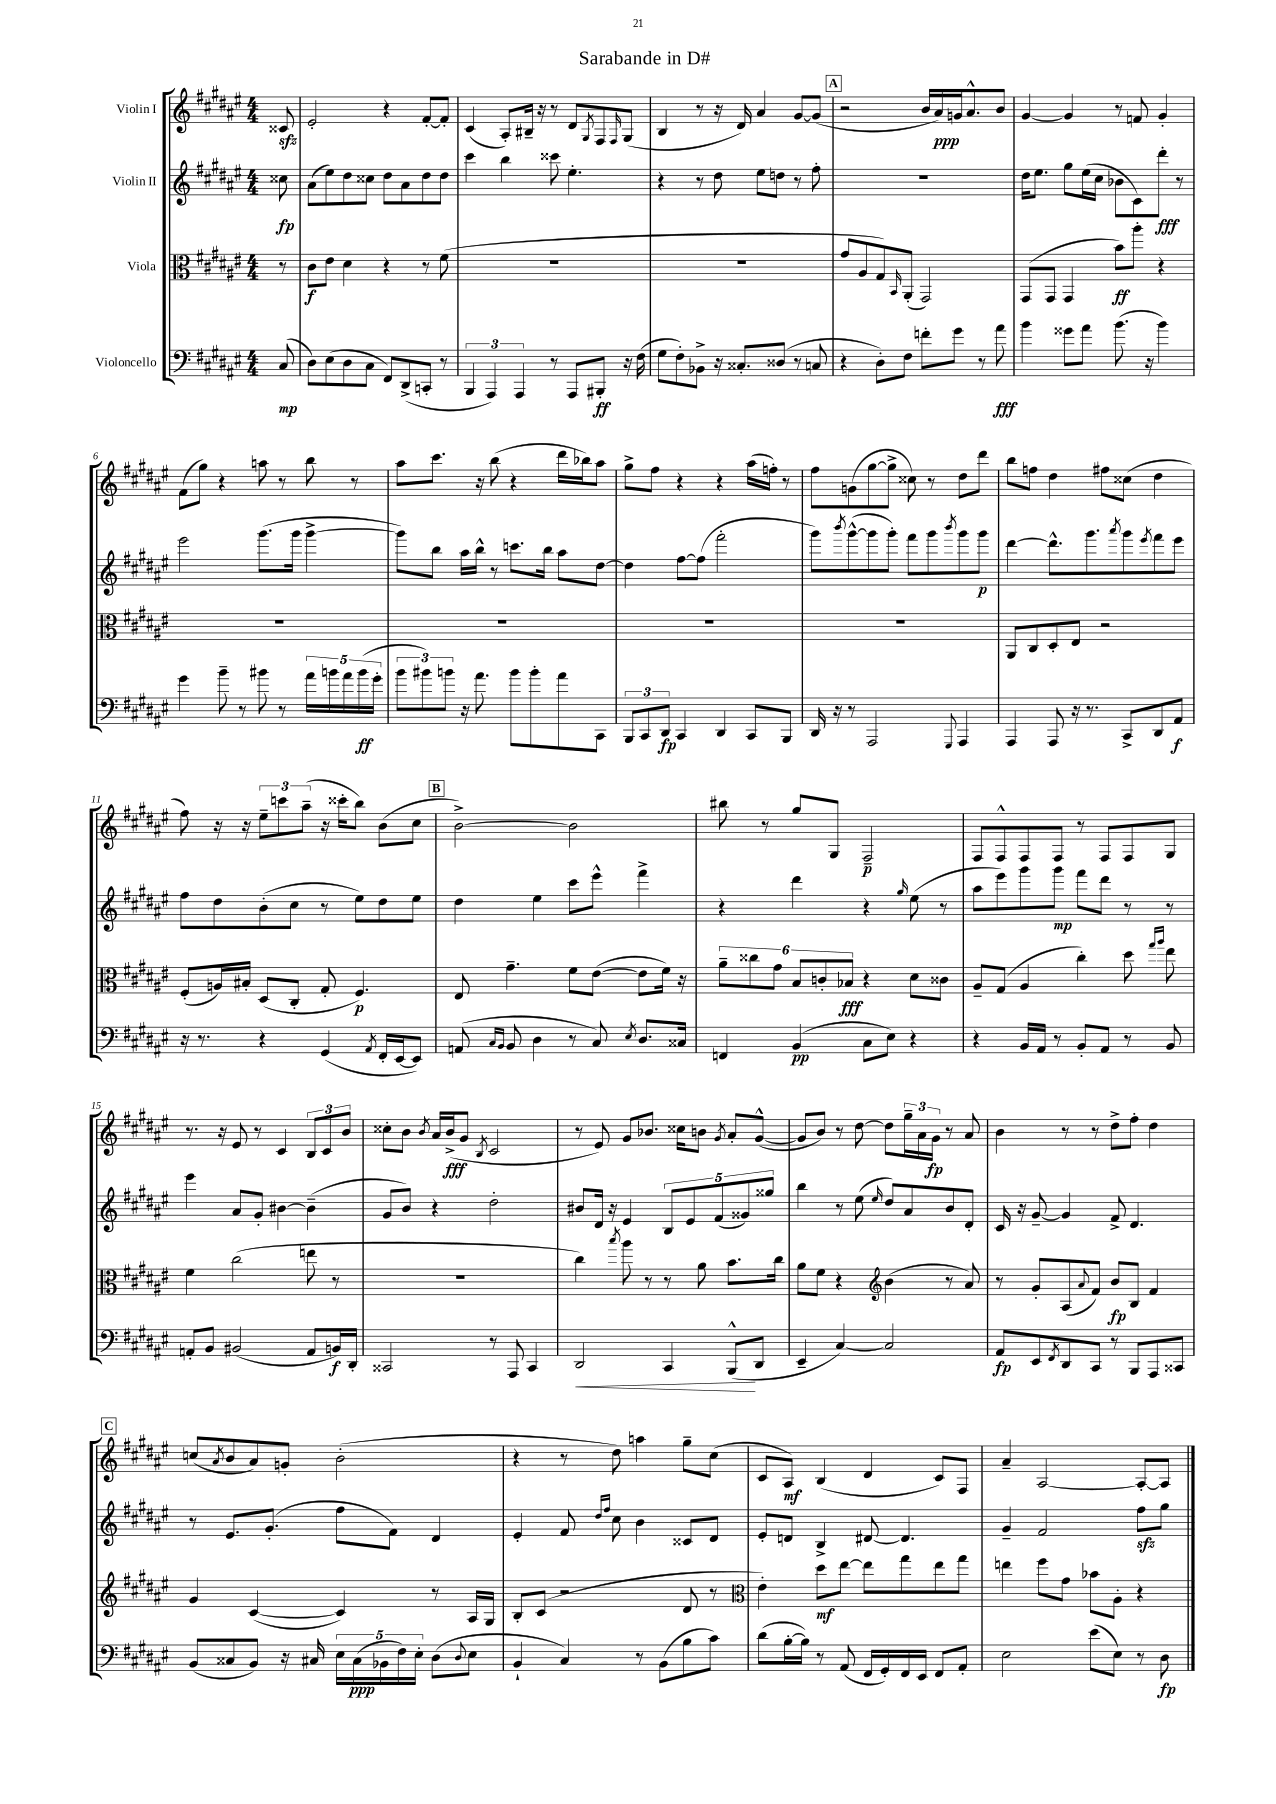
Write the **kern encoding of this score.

**kern	**kern	**kern	**kern
*staff4	*staff3	*staff2	*staff1
*clefF4	*clefC3	*clefG2	*clefG2
*k[f#c#g#d#a#e#]	*k[f#c#g#d#a#e#]	*k[f#c#g#d#a#e#]	*k[f#c#g#d#a#e#]
*M4/4	*M4/4	*M4/4	*M4/4
(8C#	8r	8cc##	8c##
=	=	=	=
8D#)	8c#	(8a#	2e#'
(8E#	8e#	8ee#)	.
8D#	4d#	8dd#	.
8C#	.	8cc##	.
8FF#)	4r	8dd#	4r
(8DD#^	.	8a#	.
8CC'	8r	8dd#	[8f#'
8r	(8f#	8dd#	8f#']
=	=	=	=
6BBB	1r	4ccc#	(4c#
6AAA#)	.	.	.
.	.	4bb	8A#')
6AAA#	.	.	.
.	.	.	16B#~
.	.	.	16r
8r	.	8ccc##	8r
8AAA#	.	4.ee#'	8d#
.	.	.	8qG#
8BBB#'	.	.	8F#
.	.	.	16qqF#
16r	.	.	(8G#
(16F#	.	.	.
=	=	=	=
8G#	1r	4r	4B
8F#')	.	.	.
8BB-^	.	8r	8r
16r	.	8dd#	16r
8.C##'	.	.	16d#)
.	.	8ee#	4a#
(8D##	.	8dd	.
8r	.	8r	[8g#
8C	.	8ff#'	(8g#]
=	=	=	=
4r	8g#	1r	2r
.	8A#	.	.
8D#')	8G#)	.	.
.	16qqBB	.	.
8F#	(8AA#'	.	.
8f'	2GG#)	.	16b
.	.	.	16a#)
8g#	.	.	16g
.	.	.	8.a#^^
8r	.	.	.
8a#	.	.	8b
=	=	=	=
4b	(8GG#	16dd#	[4g#
.	.	8.ee#	.
.	8GG#	.	.
8g##	4GG#	8gg#	4g#]
8a#	.	(16ee#	.
.	.	16cc#	.
(8.b	8b)	8b-	8r
.	8aa#'	8c#)	8f
16r	.	.	.
4b)	4r	8ddd#'	4g#'
.	.	8r	.
=	=	=	=
4g#	1r	2eee#	(8f#
.	.	.	8gg#)
8b~	.	.	4r
8r	.	.	.
8b#	.	(8.ggg#	8aa
8r	.	.	8r
.	.	16ggg#	.
20a#	.	[4ggg#^	8bb
20b	.	.	.
20a#	.	.	.
.	.	.	8r
(20b	.	.	.
20g#'	.	.	.
=	=	=	=
12b	1r	8ggg#])	8aa#
12b#)	.	.	.
.	.	8bb	8.ccc#
12b	.	.	.
16r	.	16aa#	.
8.a#	.	16bb^^	16r
.	.	8r	(8bb
8b	.	8.ccc	4r
8b'	.	.	.
.	.	16bb	.
8a#	.	8aa#	16ddd#
.	.	.	16bb-)
8CC#	.	[8dd#	8aa#
=	=	=	=
12BBB	1r	4dd#]	8gg#^
12CC#	.	.	.
.	.	.	8ff#
12DD#	.	.	.
4CC#	.	[8ff#	4r
.	.	(8ff#]	.
4DD#	.	2fff#'	4r
8CC#	.	.	(16aa#
.	.	.	16ff')
8BBB	.	.	8r
=	=	=	=
16DD#	1r	8ggg#)	8ff#
16r	.	.	.
.	.	8qbbb	.
8r	.	([8ggg#^^	(8g
2AAA#	.	8ggg#]	[8gg#
.	.	8ggg#')	8gg#^]
.	.	8fff#	8cc##)
.	.	8ggg#	8r
8qqGGG#	.	8qbbb	.
4AAA#	.	8ggg#	8dd#
.	.	8ggg#	8ddd#
=	=	=	=
4AAA#	8AA#	[4ddd#	8bb
.	8C#	.	8ff
8AAA#	8D#'	8.ddd#^^]	4dd#
16r	8E#	.	.
8.r	.	8.ggg#	.
.	2r	.	8ff#
.	.	8qaaa#	.
8CC#^	.	8ggg#	(8cc##
.	.	8qeee#	.
8DD#	.	8fff#	4dd#
8AA#	.	8eee#	.
=	=	=	=
16r	(8F#'	8ff#	8ff#)
8.r	.	.	.
.	16A)	8dd#	16r
.	16B#'	.	16r
4r	(8D#	(8b'	12ee#~
.	.	.	12ccc
.	8C#'	8cc#	.
.	.	.	(12aa#~
(4GG#	8G#'	8r	16r
.	.	.	16ccc##'
.	4.F#)	8ee#)	8bb)
8qAA#	.	.	.
16FF#'	.	8dd#	(8b
[16EE#	.	.	.
8EE#])	.	8ee#	8cc#
=	=	=	=
(8AA	8E#	4dd#	[2b^)
16qqC#	.	.	.
16qqBB	.	.	.
8BB	4.g#~	.	.
4D#	.	4ee#	.
8r	8f#	8ccc#	2b]
8C#)	([8e#	8eee#^^	.
8qE#	.	.	.
8.D#	8e#]	4fff#^	.
.	16f#)	.	.
16C##	16r	.	.
=	=	=	=
4FF	12a#~	4r	8bb#
.	12cc##	.	.
.	.	.	8r
.	12g#	.	.
(4BB	12B	4ddd#	8gg#
.	12c'	.	.
.	.	.	8G#
.	12B-	.	.
8C#	4r	4r	2F#~
8E#)	.	.	.
.	.	16qqgg#	.
4r	8d#	(8ee#	.
.	8c##	8r	.
=	=	=	=
4r	8A#~	8aa#	8F#
.	(8G#	8eee#)	8F#^^
16BB	4A#	8ggg#	8F#
16AA#	.	.	.
8r	.	8ggg#	8F#
8BB'	4cc#')	8fff#	8r
8AA#	.	8ddd#	8F#
8r	8dd#	8r	8F#
.	16qqgg#	.	.
.	16qqaa#	.	.
8BB	8ee#	8r	8G#
=	=	=	=
8AA'	4f#	4eee#	8.r
8BB	.	.	.
.	.	.	16r
(2BB#	(2cc#	8a#	8e#
.	.	8g#'	8r
.	.	[4b#	4c#
8AA	8ee	(4b#~]	12B
.	.	.	12c#
16BB)	8r	.	.
.	.	.	12b
16DD#'	.	.	.
=	=	=	=
2CC##	1r	8g#	8cc##'
.	.	8b)	8b
.	.	.	8qb
.	.	4r	16a#
.	.	.	(16b^
.	.	.	8g#
.	.	.	8qB
8r	.	2dd#'	2c#
8AAA#	.	.	.
4CC##	.	.	.
=	=	=	=
2DD#	4cc#)	8b#	8r
.	.	16d#	8e#)
.	.	16r	.
.	8qbb	.	.
.	8aa#	4e#	8g#
.	8r	.	8.b-
4CC#	8r	10B	.
.	.	.	16cc##
.	.	10e#	.
.	8a#	.	8b
.	.	(10f#	.
.	.	.	8qg#
(8BBB^^	8.b	.	8a#'
.	.	10g##)	.
8DD#	.	.	([8g#^^
.	.	10gg##	.
.	16cc#	.	.
=	=	=	=
4EE#~	8a#	4bb	8g#]
.	8f#	.	8b)
[4C#)	4r	8r	8r
.	.	(8ee#	[8dd#
*	*clefG2	*	*
.	.	16qqee#	.
2C#]	(4b	8dd#)	8dd#]
.	.	8a#	24gg#~
.	.	.	24a#
.	.	.	24g#
.	8r	8b	8r
.	8a#)	8d#'	8a#
=	=	=	=
8AA#	8r	16c#	4b
.	.	16r	.
8EE#	8g#'	[8g#~	.
8qFF#	.	.	.
8DD#	(8A#	4g#]	8r
.	8qqa#	.	.
8CC#	8f#)	.	8r
8r	8b	8f#^	8dd#^
8BBB	8B	4.d#	8ff#'
8AAA#	4f#	.	4dd#
8CC##	.	.	.
=	=	=	=
(8BB	4g#	8r	(8cc
.	.	.	8qa#
8C##	.	8.e#	8b
8BB)	([4c#	.	8a#)
.	.	(8.g#'	.
16r	.	.	8g'
16C#	.	.	.
20E#	4c#])	8ff#	(2b'
(20C#	.	.	.
20BB-	.	.	.
.	.	8f#)	.
20F#)	.	.	.
20E#'	.	.	.
(8D#	8r	4d#	.
8qqD#	.	.	.
8E#	16A#	.	.
.	16G#	.	.
=	=	=	=
4BB`	8B'	4e#'	4r
.	(8c#	.	.
4C#)	2r	8f#	8r
.	.	16qqdd#	.
.	.	16qqff#	.
.	.	8cc#	8dd#)
8r	.	4b	4aa
(8BB	.	.	.
8B	8d#	8c##	8gg#~
8c#)	8r	8d#	(8cc#
=	=	=	=
*	*clefC3	*	*
(8d#	4e#')	8e#'	8c#
[16B'	.	8d	8A#)
16B])	.	.	.
8r	8dd#	4B^	(4B
(8AA#	[8ee#	.	.
16FF#	8ee#]	[8d#	4d#
16GG#')	.	.	.
16FF#	8gg#	4.d#]	.
16EE#	.	.	.
8FF#	8ee#	.	8c#)
8AA#'	8gg#	.	8F#
=	=	=	=
2E#	4ee	4g#~	4a#~
.	8ff#	2f#	[2A#
.	8g#	.	.
(8e#	8b-	.	.
8E#)	8A#'	.	.
8r	4r	8ff#	8A#'_
8D#	.	8gg#	8A#]
==	==	==	==
*-	*-	*-	*-
